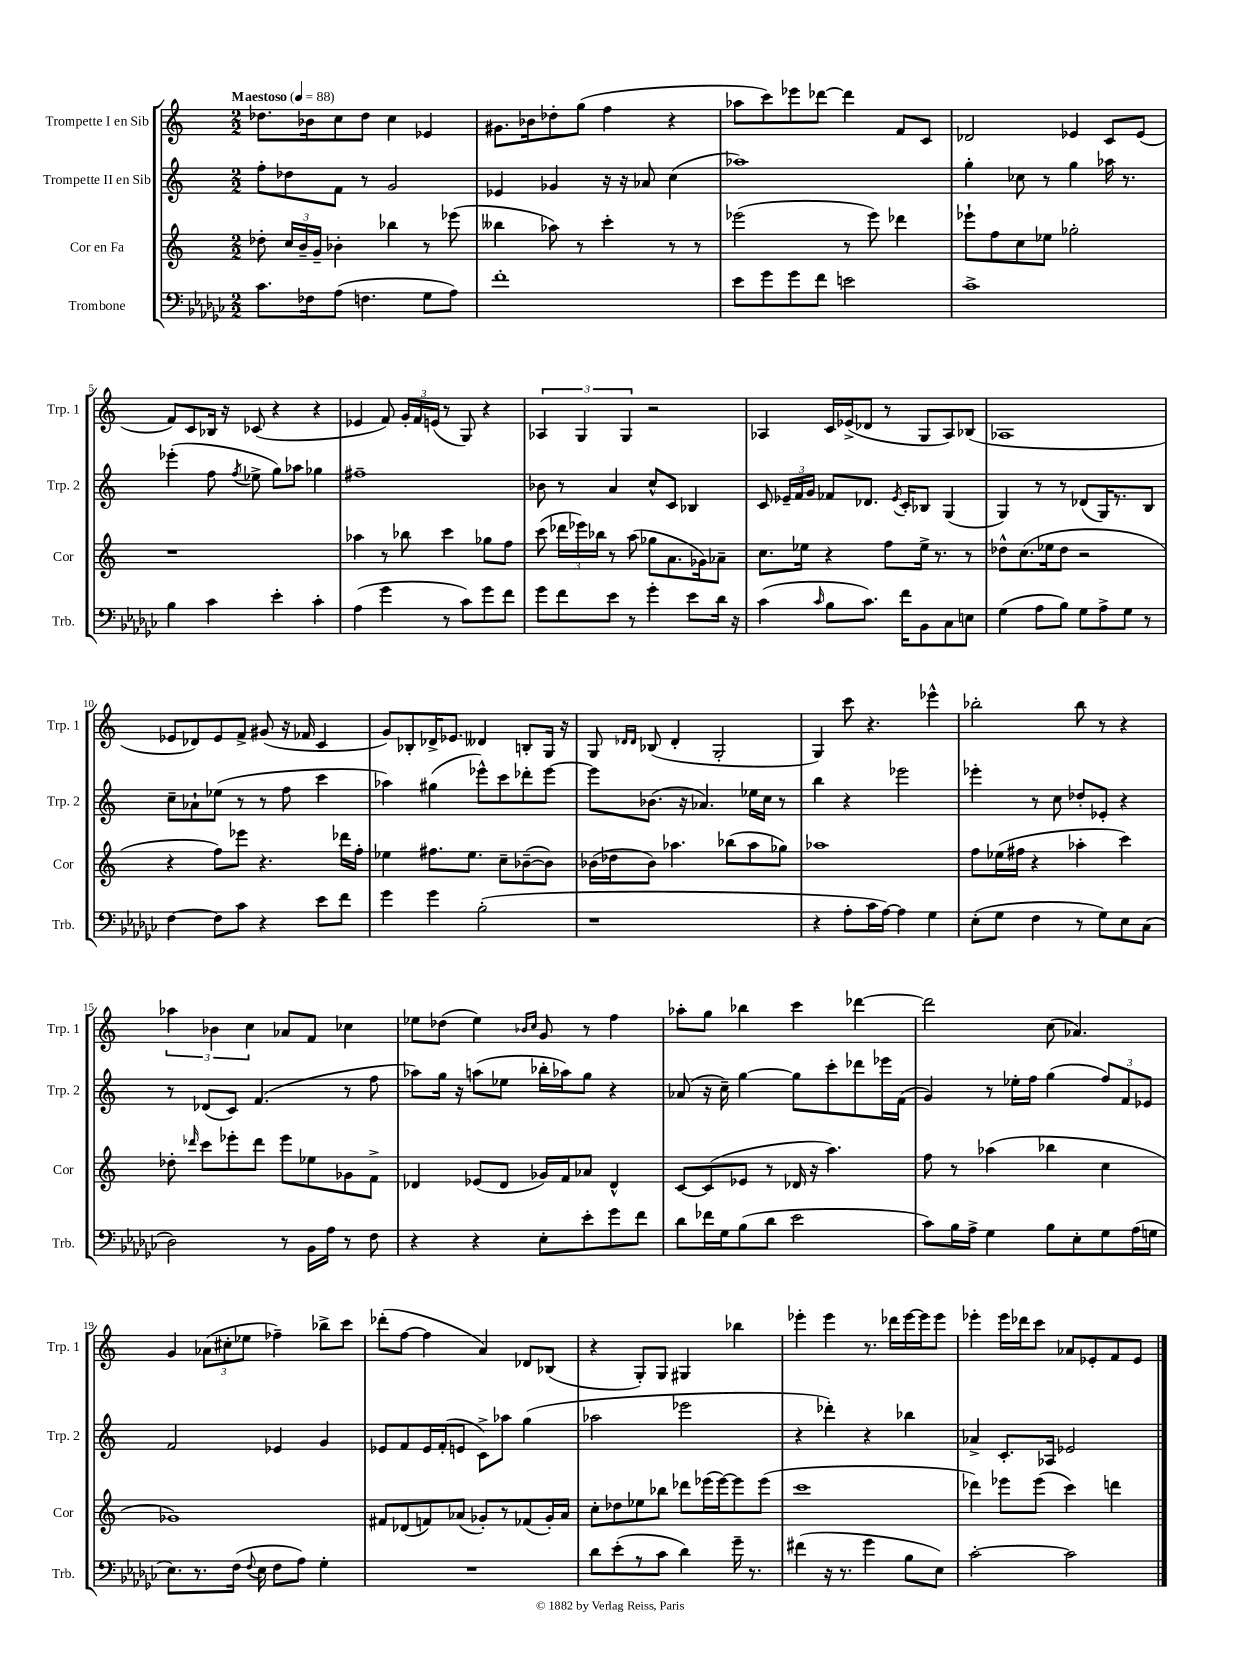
<<
\new StaffGroup <<
\new Staff = "s0" \with { instrumentName = "Trompette I en Sib" shortInstrumentName = "Trp. 1" } {
    \clef treble \key c \major \numericTimeSignature \time 2/2 \tempo "Maestoso" 4 = 88
    \autoBeamOff des''8.[ bes'16 c''8 des''8] c''4 ees'4 |
    gis'8.[ bes'16 des''8-. g''8]( f''4 r4 |
    aes''8[ c'''8) ees'''8 des'''8]~ des'''4 f'8[ c'8] |
    des'2 ees'4 c'8[ ees'8]( |
    f'8[) c'8 bes16] r16 ces'8( r4 r4 |
    ees'4 f'8) \tuplet 3/2 { g'16[-. f'16 e'16]( } r8 g8) r4 |
    \tuplet 3/2 { aes4 g4 g4 } r2 |
    aes4 c'16[ ees'16->( des'8] r8 g8[ aes8) bes8]( |
    aes1 |
    ees'8[ des'8) ees'8 f'8]-> gis'8( r16 fes'16 c'4 |
    g'8[) bes8-. des'16-> ees'8.] deses'4 b8[-. g16] r16 |
    g8 \grace { des'16[ des'16] } bes8( des'4-. g2-. |
    g4) c'''8 r4. ees'''4-^ |
    bes''2-. bes''8 r8 r4 |
    \tuplet 3/2 { aes''4 bes'4 c''4 } aes'8[ f'8] ces''4 |
    ees''8[ des''8]( ees''4) \grace { bes'16[ c''16] } g'8 r8 f''4 |
    aes''8[-. g''8] bes''4 c'''4 des'''4~ |
    des'''2 c''8( aes'4.) |
    g'4 \tuplet 3/2 { aes'8[( cis''8-. ees''8] } fes''4--) bes''8[-> c'''8] |
    des'''8[-.( f''8]~ f''4 a'4) des'8[ bes8]( |
    r4 g8[-.) g8] gis4 bes''4 |
    ees'''4-. ees'''4 r8. des'''16[ ees'''16~ ees'''16 ees'''8] |
    ees'''4-. ees'''16[ des'''16 c'''8] aes'8[ ees'8-. f'8 ees'8] \bar "|." |
}
\new Staff = "s1" \with { instrumentName = "Trompette II en Sib" shortInstrumentName = "Trp. 2" } {
    \clef treble \key c \major \numericTimeSignature \time 2/2
    \autoBeamOff f''8[-. des''8 f'8] r8 g'2 |
    ees'4 ges'4 r16 r16 aes'8 c''4( |
    aes''1) |
    g''4-. ces''8 r8 g''4 aes''16 r8. |
    ees'''4-.( f''8 \acciaccatura { f''8 } ees''8-> g''8[) aes''8] ges''4 |
    fis''1-- |
    bes'8 r8 a'4 c''8[-^ c'8] bes4 |
    c'8 \tuplet 3/2 { ees'16[-- f'16 g'16] } fes'8[ des'8.] \acciaccatura { ees'8 } c'16[-. bes8] g4( |
    g4) r8 r8 des'8[( g16) r8. b8] |
    c''8[-- aes'8-! ees''8]( r8 r8 f''8 c'''4 |
    aes''4) gis''4( ees'''8[-^) c'''8 des'''8-. ees'''8]~ |
    ees'''8[ bes'8.]( r16 aes'4.) ees''16[ c''16] r8 |
    b''4 r4 ees'''2 |
    ees'''4-. r8 c''8 des''8[-. ees'8]-. r4 |
    r8 des'8[( c'8]) f'4.( r8 f''8 |
    aes''8[) g''16] r16 a''8[( ees''8] bes''16[-. aes''16) g''8] r4 |
    aes'8( r16 c''16--) g''4~ g''8[ c'''8-. des'''8 ees'''16 f'16]( |
    g'4) r8 ees''16[-. f''16] g''4( \tuplet 3/2 { f''8[) f'8 ees'8] } |
    f'2 ees'4 g'4 |
    ees'8[ f'8 ees'16 f'16-.( e'8] c'8[->) aes''8] g''4( |
    aes''2 ees'''2 |
    r4 des'''4-.) r4 bes''4 |
    aes'4-> c'8.[-. aes16] ees'2 \bar "|." |
}
\new Staff = "s2" \with { instrumentName = "Cor en Fa" shortInstrumentName = "Cor" } {
    \clef treble \key c \major \numericTimeSignature \time 2/2
    \autoBeamOff des''8-. \tuplet 3/2 { c''16[ b'16-- g'16]-- } bes'4-. bes''4 r8 ees'''8( |
    beses''4 aes''8) r8 c'''4-. r8 r8 |
    ees'''2( r8 ees'''8) des'''4 |
    ees'''8[-! f''8 c''8 ees''8] ges''2-. |
    r1 |
    aes''4 r8 bes''8 c'''4 ges''8[ f''8] |
    c'''8( \tuplet 3/2 { des'''16[ ees'''16) bes''16] } r8 a''8( ges''8[ a'8. ges'16) aes'8]-- |
    c''8.[ ees''16] r4 f''8[ ees''16]-> r8. r8 |
    des''8[-^ c''8.( ees''16 des''8] r2 |
    r4 f''8[) ees'''8] r4. des'''16[ f''16]-. |
    ees''4 fis''8.[ ees''8.] c''8[-- bes'8~--( bes'8]) |
    bes'16[( des''16 bes'8]) aes''4. bes''8[( aes''8 ges''8]) |
    aes''1 |
    f''8[ ees''16( fis''16] r4 aes''4-. c'''4) |
    des''8-. \grace { des'''16 } c'''8[ ees'''8-. des'''8] ees'''8[ ees''8 ges'8 f'8]-> |
    des'4 ees'8[( des'8] ges'16[) f'16 aes'8] des'4-^ |
    c'8[~ c'8( ees'8] r8 des'16 r16 a''4.) |
    f''8 r8 aes''4( bes''4 c''4 |
    ges'1) |
    fis'8[ des'8( f'8) aes'8]( ges'8[-.) r8 fes'8( ges'16-.) aes'16] |
    c''8[-. des''8 ees''8 bes''8] des'''8[ ees'''16( ees'''16~) ees'''8 ees'''8]( |
    c'''1 |
    des'''4) ees'''8[ ees'''8]( c'''4) d'''4 \bar "|." |
}
\new Staff = "s3" \with { instrumentName = "Trombone" shortInstrumentName = "Trb." } {
    \clef bass \key ges \major \numericTimeSignature \time 2/2
    \autoBeamOff ces'8.[ fes16 aes8]( f4. ges8[ aes8]) |
    f'1-. |
    ees'8[ ges'8 ges'8 f'8] e'2 |
    ces'1-> |
    bes4 ces'4 ees'4-. ces'4-. |
    aes4( ges'4 r8 ces'8[) ges'8 f'8] |
    ges'8[ f'8 ees'8] r8 ges'4-. ees'8[ des'16] r16 |
    ces'4( \grace { ces'16 } bes8[ ces'8.]) f'16[ bes,8 ces8 e8] |
    ges4( aes8[ bes8]) ges8[ aes8-> ges8] r8 |
    f4~ f8[ ces'8] r4 ees'8[ f'8] |
    ges'4 ges'4 bes2-.( |
    r1 |
    r4 aes8[-. ces'16 aes16]~) aes4 ges4 |
    ees8[-.( ges8] f4 r8 ges8[) ees8 ces8]( |
    des2) r8 bes,16[ aes16] r8 f8 |
    r4 r4 ees8[-. ees'8-. ges'8 f'8] |
    des'8[ fes'16 ges16 bes8( des'8] ees'2 |
    ces'8[) bes16 aes16]-> ges4 bes8[ ees8-. ges8 aes16( g16] |
    ees8.[) r8. f16]( \appoggiatura { f8 } ees16 f8[ aes8]) ges4-. |
    R1 |
    des'8[ ees'8-.( r8 ces'8] des'4) ges'16-- r8. |
    fis'4( r16 r8. ges'4 bes8[ ees8]) |
    ces'2~-. ces'2 \bar "|." |
}
>>
>>
